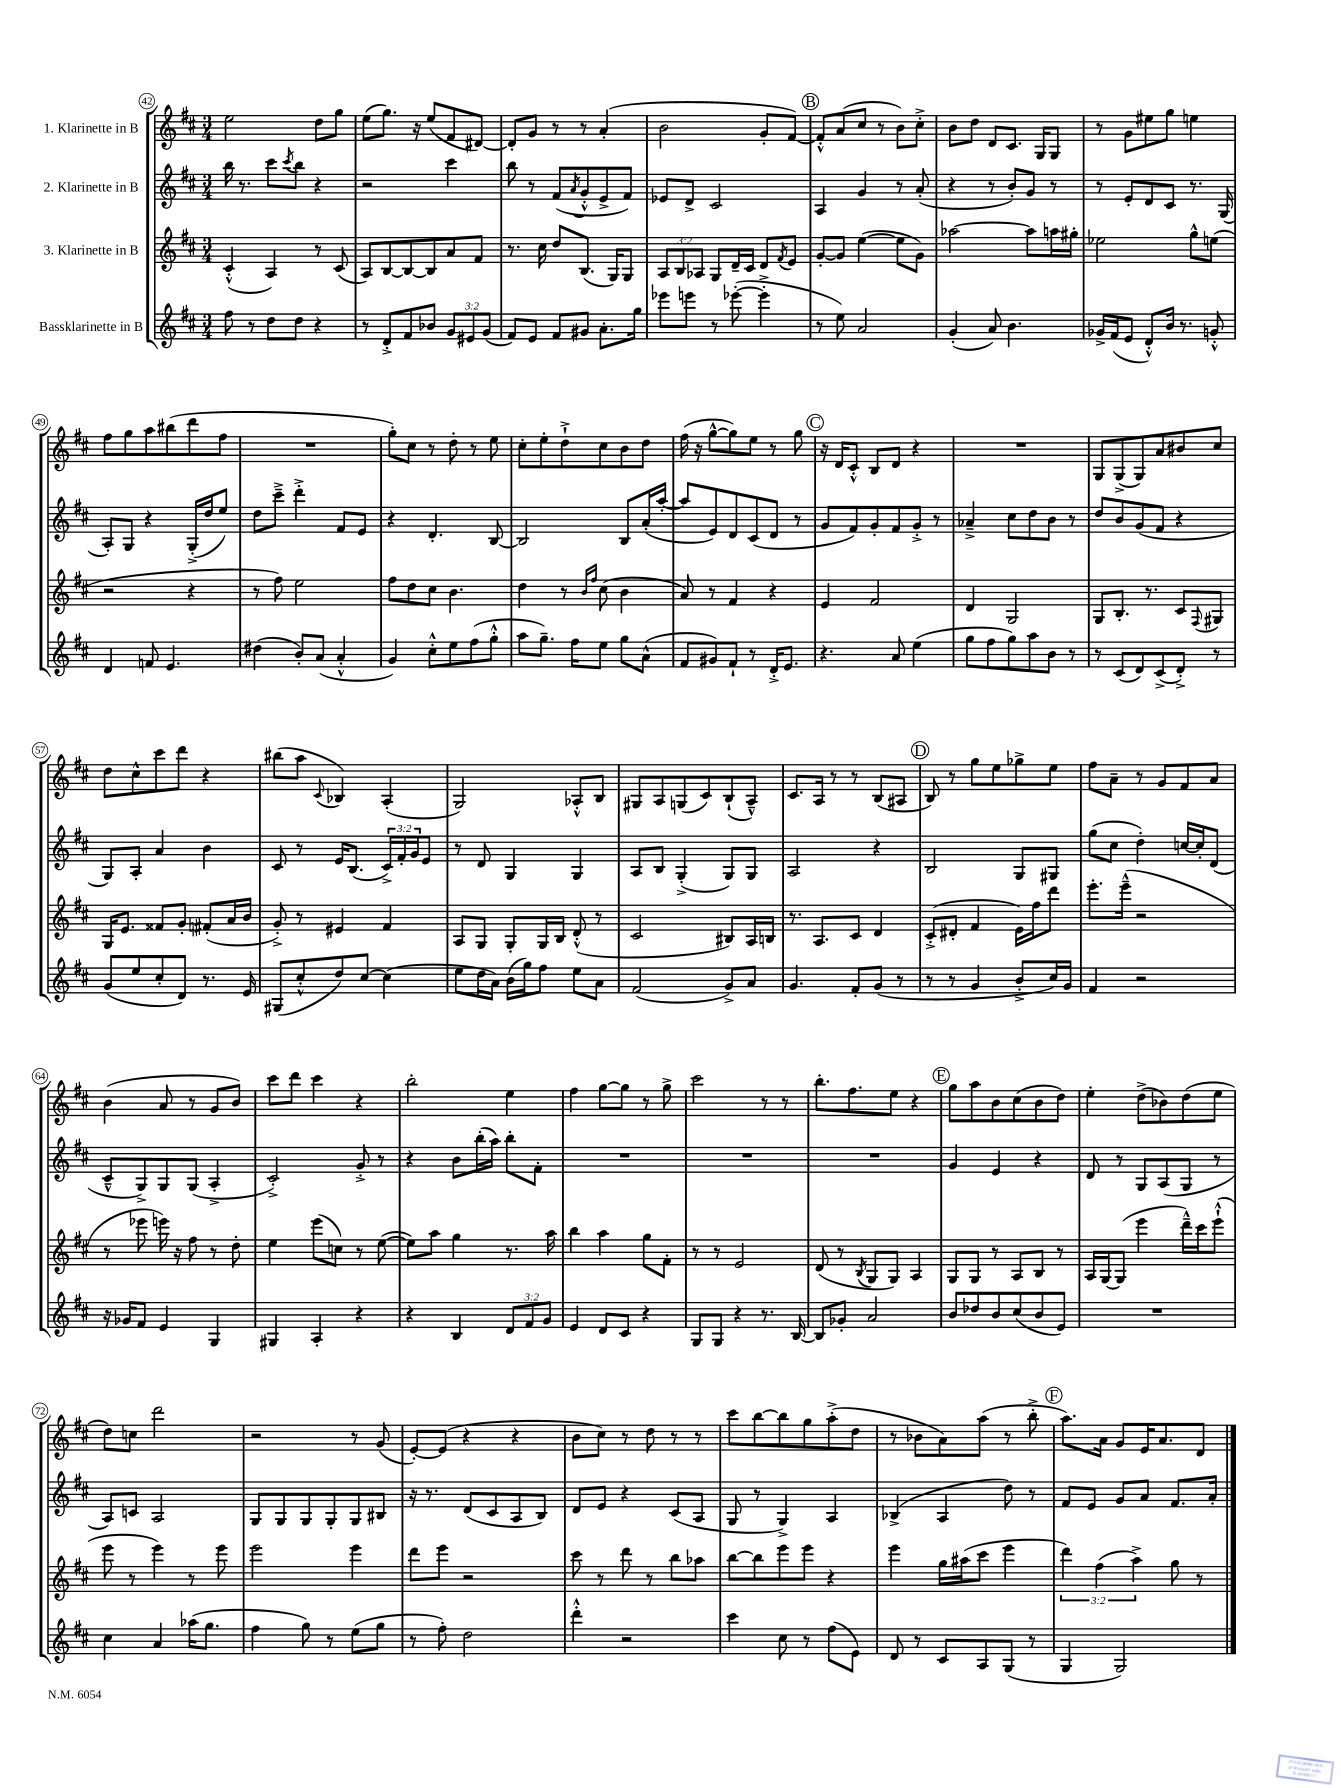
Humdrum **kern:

**kern	**kern	**kern	**kern
*staff4	*staff3	*staff2	*staff1
*clefG2	*clefG2	*clefG2	*clefG2
*k[f#c#]	*k[f#c#]	*k[f#c#]	*k[f#c#]
*M3/4	*M3/4	*M3/4	*M3/4
8ff#	(4c#'^^	16bb	2ee
.	.	8.r	.
8r	.	.	.
8dd	4A)	8ccc#	.
.	.	8qccc#	.
8dd	.	8bb	.
4r	8r	4r	8dd
.	(8c#	.	8gg
=	=	=	=
8r	8A)	2r	(8ee
8d'^	[8B	.	8.gg)
8f#	8B_	.	.
.	.	.	16r
8b-	8B]	.	(8ee
12g	8a	4ccc#	8f#
12e#	.	.	.
.	8f#	.	[8d#)
(12g	.	.	.
=	=	=	=
8f#)	8.r	8bb	8d#']
8e	.	8r	8g
.	16cc#	.	.
8f#	8dd	(8f#	8r
.	.	8qa	.
8g#	(8.B	8g'^^	8r
8.a'	.	8e^	(4a'
.	16G)	.	.
.	8G	8f#)	.
16gg	.	.	.
=	=	=	=
8eee-	12A	8e-	2b
.	12B	.	.
8eee	.	8d^	.
.	12A-	.	.
8r	8G	2c#	.
([8eee-'	16d~	.	.
.	16c#	.	.
4eee-'^]	8d	.	8g'
.	8qf#	.	.
.	8e	.	[8f#)
=	=	=	=
8r	[8g'	4A	8f#'^^]
8ee)	8g]	.	(8a
2a	([4ee	4g	8cc#
.	.	.	8r
.	8ee]	8r	8b)
.	8g)	(8a'	8cc#'^
=	=	=	=
(4g'	[2aa-	4r	8b
.	.	.	8dd
8a)	.	8r	8d
4.b	.	8b')	8.c#
.	8aa-]	8g	.
.	.	.	16G
.	16aa	8r	8G
.	16gg#'	.	.
=	=	=	=
16g-^	2ee-	8r	8r
(16f#	.	.	.
8e	.	8e'	8g
8d'^^)	.	8d	8ee#
16b	.	8c#	8gg
8.r	.	.	.
.	8gg^^	8.r	4ee
8g'^^	(8ee	.	.
.	.	(16G	.
=	=	=	=
4d	2r	8A')	8ff#
.	.	8G	8gg
8f	.	4r	8aa
4.e	.	.	(8bb#
.	4r	(16G'^	8ddd
.	.	16dd	.
.	.	8ee)	8ff#
=	=	=	=
(4dd#	8r	8dd	2.r
.	8ff#)	8ccc#~^	.
8b')	2ee	4ddd'^	.
(8a	.	.	.
4a'^^	.	8f#	.
.	.	8e	.
=	=	=	=
4g)	8ff#	4r	8gg')
.	8dd	.	8cc#
8cc#'^^	8cc#	4.d'	8r
8ee	4.b	.	8dd'
(8ff#	.	.	8r
8gg'^^	.	[8B	8ee
=	=	=	=
8aa	4dd	2B]	8cc#'
8.gg~)	.	.	8ee'
.	8r	.	8dd`^
16ff#	.	.	.
.	16qqb	.	.
.	16qqff#	.	.
8ee	(8cc#	.	8cc#
8gg	4b	8B	8b
(8a^^	.	(16a'	8dd
.	.	[16aa'	.
=	=	=	=
8f#	8a)	8aa]	(16ff#
.	.	.	16r
8g#)	8r	8e)	[8gg^^
8f#`	4f#	8d	8gg])
8r	.	(8c#	8ee
16d'^	4r	8d	8r
8.e	.	.	.
.	.	8r	8gg
=	=	=	=
4.r	4e	8g	16r
.	.	.	16d
.	.	8f#)	8c#'^^
.	2f#	8g'	8B
8a	.	8f#	8d
(4ee	.	8g'^	4r
.	.	8r	.
=	=	=	=
8gg	4d	4a-~^	2.r
8ff#	.	.	.
8gg)	2G	8cc#	.
8aa	.	8dd	.
8b	.	8b	.
8r	.	8r	.
=	=	=	=
8r	8G	8dd	8G
(8c#	8.B'	8b	(8G^
8d)	.	(8g	8G)
.	8.r	.	.
(8c#^	.	8f#	8a
8d'^)	8c#	4r	8b#
.	8qqF#	.	.
8r	8G#	.	8cc#
=	=	=	=
(8g	16G	8G)	8dd
.	8.e	.	.
8ee	.	8A'	8cc#^^
8cc#'	8f##	4a	8ccc#
8d)	8g'	.	8ddd
8.r	(8f#'	4b	4r
.	16a	.	.
16e	16b	.	.
=	=	=	=
(8G#	8g'^)	8c#	(8bb#
8cc#'^^	8r	8r	8aa
.	.	.	8qqc#
8dd)	4e#	16e	4B-)
.	.	(8.B	.
[8cc#	.	.	.
(4cc#]	4f#	24c#^)	(4A'
.	.	24f#'	.
.	.	24g	.
.	.	8e	.
=	=	=	=
8ee	8A	8r	2G)
16dd	8G	8d	.
16a)	.	.	.
(16b	8G'	4G	.
16gg)	.	.	.
8ff#	16G	.	.
.	16B	.	.
8ee	(8d'^^	4G	8A-'^^
8a	8r	.	8B
=	=	=	=
(2f#	2c#	8A	8G#
.	.	8B	8A
.	.	(4G'^	(8G
.	.	.	8c#)
8g^)	8B#)	8G)	(8B`
8a	16A	8G	8A~^^)
.	16B	.	.
=	=	=	=
4.g	8.r	2A	8.c#
.	8.A	.	16A
.	.	.	8r
8f#'	8c#	.	8r
(8g	4d	4r	(8B
8r	.	.	8A#
=	=	=	=
8r	(8c#'^	2B	8B)
8r	8d#'	.	8r
4g	4f#	.	8gg
.	.	.	8ee
8b'^	16e)	8G	8gg-^
.	16ff#	.	.
16cc#)	8ddd	8G#	8ee
16g	.	.	.
=	=	=	=
4f#	8.eee'	(8gg	8ff#
.	.	8cc#	8a~
.	(16eee~^^	.	.
2r	2r	4dd')	8r
.	.	.	8g
.	.	[16cc	8f#
.	.	16cc']	.
.	.	(8d	8a
=	=	=	=
16r	8r	8c#~^^	(4b
16g-	.	.	.
8f#	8eee-	8G^)	.
4e	16eee)	8G	8a
.	16r	.	.
.	8ff#	(8G	8r
4G	8r	4A'^	8g
.	8dd'	.	8b)
=	=	=	=
4G#	4ee	2c#'^)	8ccc#
.	.	.	8ddd
4A'	(8eee	.	4ccc#
.	8cc)	.	.
4r	8r	8g'^	4r
.	([8ee	8r	.
=	=	=	=
4r	8ee])	4r	2bb'
.	8aa	.	.
4B	4gg	8b	.
.	.	(16bb'	.
.	.	16aa)	.
12d	8.r	8bb'	4ee
12f#	.	.	.
.	.	8f#'	.
12g	.	.	.
.	16aa	.	.
=	=	=	=
4e	4bb	2.r	4ff#
8d	4aa	.	[8gg
8c#	.	.	8gg]
4r	8gg	.	8r
.	8f#'	.	8gg^
=	=	=	=
8G	8r	2.r	2ccc#
8G	8r	.	.
4r	2e	.	.
8.r	.	.	8r
.	.	.	8r
[16B	.	.	.
=	=	=	=
8B]	(8d	2.r	8.bb'
8g-'	8r	.	.
.	.	.	8.ff#
.	8qB	.	.
2a	8G	.	.
.	8G)	.	8ee
.	4A	.	4r
=	=	=	=
8b	8G	4g	8gg
8dd-	8G	.	8aa
8b	8r	4e	8b
(8cc#	8A	.	(8cc#
8b	8B	4r	8b
8e)	8r	.	8dd)
=	=	=	=
2.r	16A	8d	4ee'
.	[16G	.	.
.	(8G]	8r	.
.	4eee	8G	(8dd^
.	.	(8A	8b-)
.	16ddd~^^)	8G	(8dd
.	16ccc#	.	.
.	(8eee`^^	8r	8ee
=	=	=	=
4cc#	8eee	8A)	8dd)
.	8r	8c	8cc
4a	4eee)	2A	2ddd
(16aa-	8r	.	.
8.gg	.	.	.
.	8eee	.	.
=	=	=	=
4ff#	2eee	8G	2r
.	.	8G	.
8gg)	.	8G	.
8r	.	8G'	.
(8ee	4eee	8G	8r
8gg	.	8B#	(8g
=	=	=	=
8r	8ddd	16r	[8e')
.	.	8.r	.
8ff#')	8eee	.	(8e]
2dd	2r	(8d	4r
.	.	8c#	.
.	.	8A	4r
.	.	8B)	.
=	=	=	=
4ddd'^^	8ccc#	8d	8b
.	8r	8e	8cc#)
2r	8ddd	4r	8r
.	8r	.	8dd
.	8bb	(8c#	8r
.	8aa-	8A	8r
=	=	=	=
4ccc#	[8bb	8G	8ccc#
.	8bb]	8r	[8bb
8cc#	8eee	4G^)	8bb]
8r	8eee	.	8gg
(8ff#	4r	4A	(8aa'^
8e)	.	.	8dd
=	=	=	=
8d	4eee	(4B-^	8r
8r	.	.	8b-
8c#	16gg	4A	8a)
.	(16aa#	.	.
8A	8ccc#	.	(8aa
(8G	4eee	8dd)	8r
8r	.	8r	8bb'^
=	=	=	=
4G	6ddd)	8f#	8.aa)
.	.	8e	.
.	(6ff#	.	.
.	.	.	16a
2G)	.	8g	8g
.	6aa^)	.	.
.	.	8a	16e
.	.	.	8.a
.	8gg	8.f#	.
.	8r	.	8d
.	.	16a'	.
==	==	==	==
*-	*-	*-	*-
